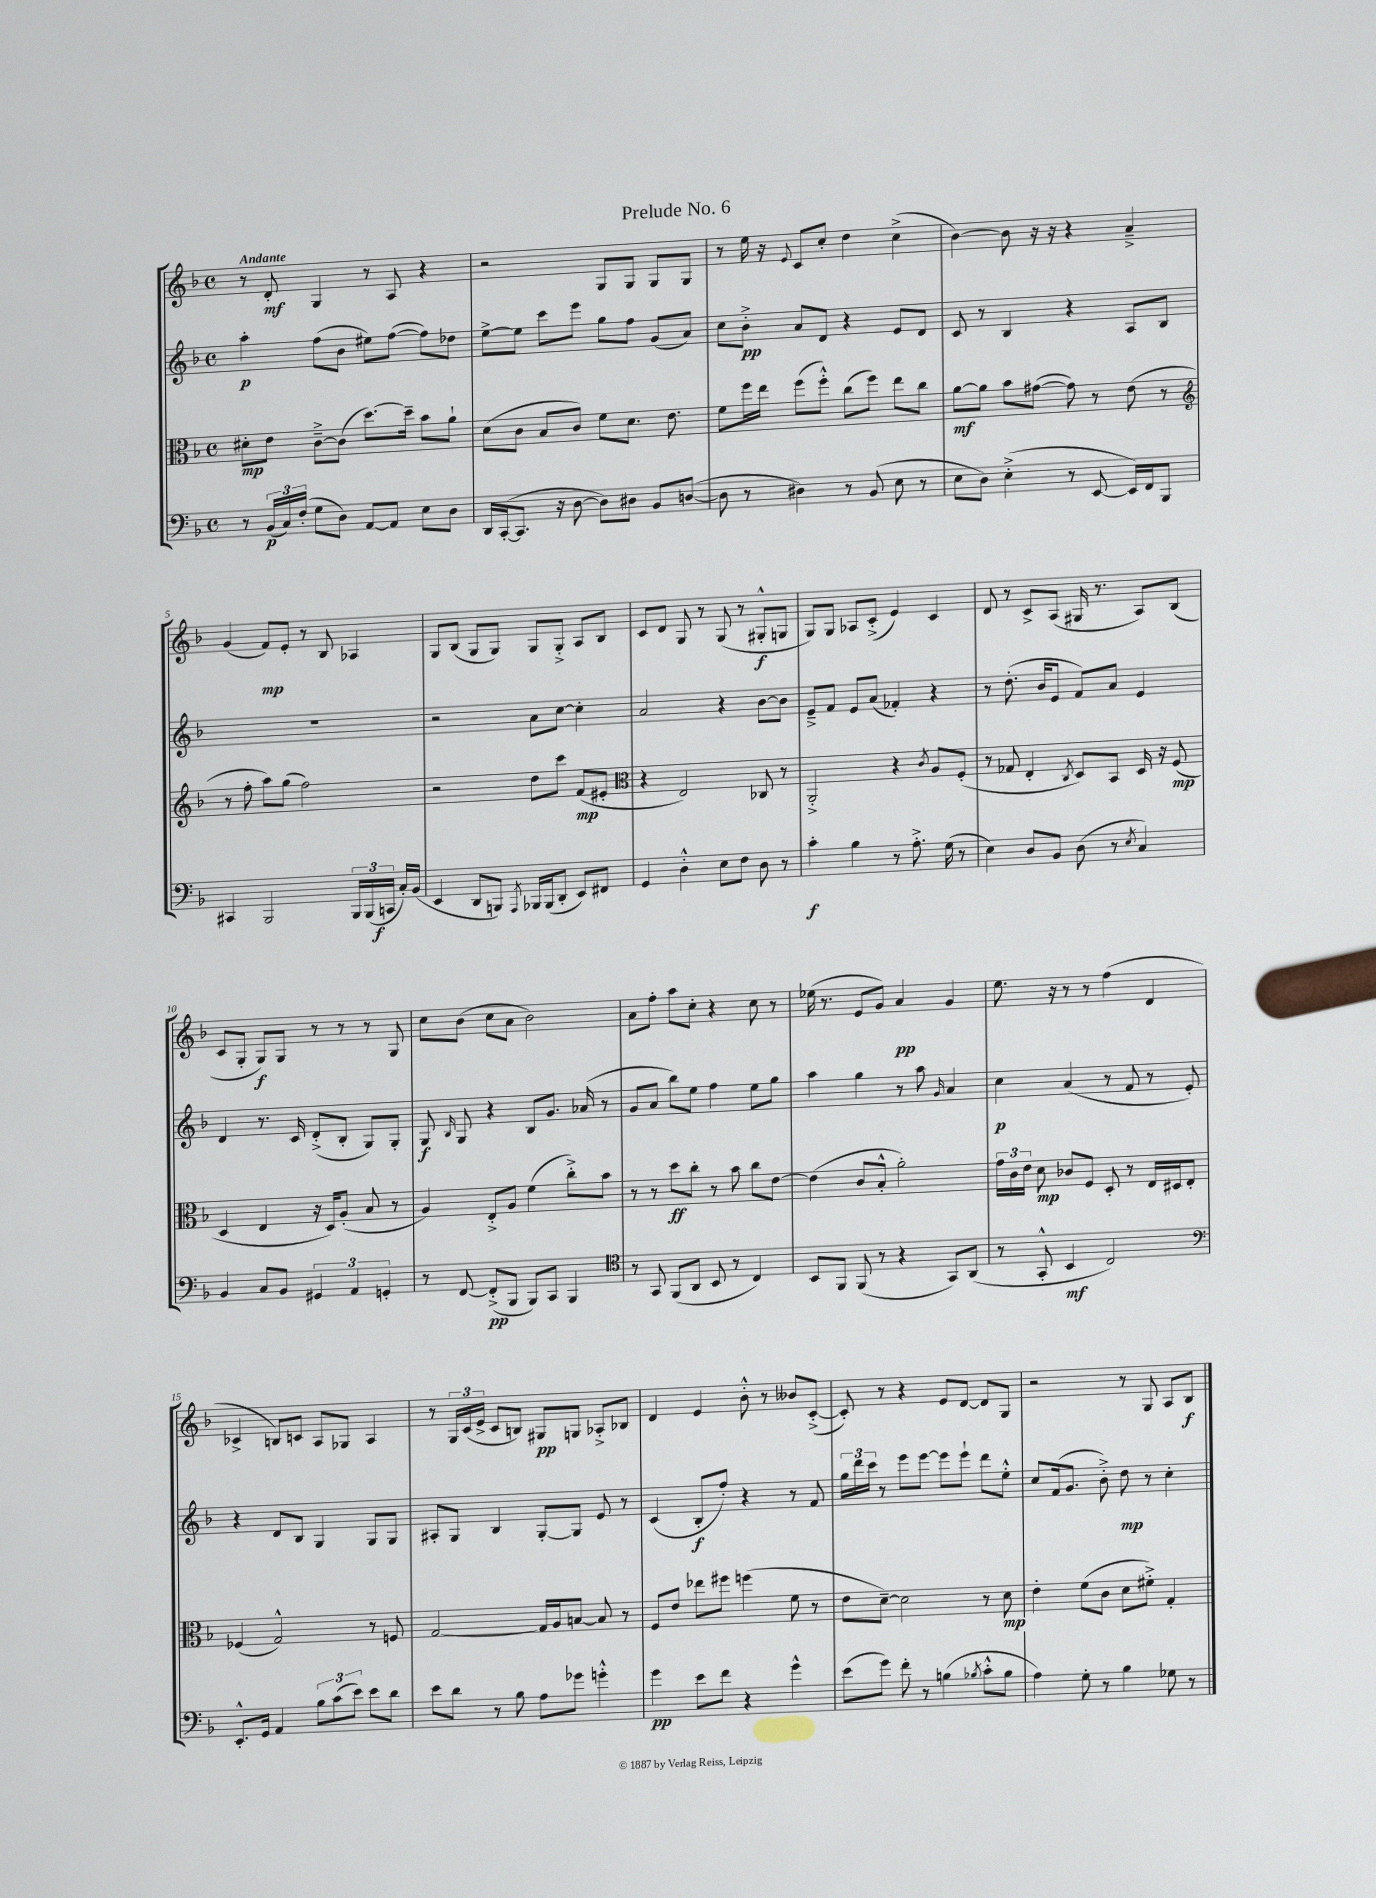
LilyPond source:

\header { title = "Prelude No. 6" }
<<
\new StaffGroup <<
\new Staff = "s0" {
    \clef treble \key f \major \defaultTimeSignature \time 4/4 \tempo "Andante"
    \autoBeamOff r8 d'8-.\mf g4 r8 a8 r4 |
    r2 g8[ g8] g8[ g8] |
    r8 e''16 r16 \appoggiatura { e'8 } c'8[ c''8]-. d''4 c''4->( |
    bes'4~) bes'8 r16 r16 r4 a'4---> |
    g'4( f'8[\mp) e'8]-. r8 bes8 aes4 |
    g8[ bes8]( g8[ g8]) g8[ g8]-.-> a8[ bes8] |
    c'8[ d'8] g8 r8 g8( r8 gis8[-.-^\f g8] |
    g8[) g8] aes8[ c'8]-.->( e'4) c'4 |
    d'8 r8 c'8[-> a8]( gis16 r8. a8[) bes8]( |
    c'8[ g8]-. g8[\f) g8] r8 r8 r8 g8 |
    c''8[ bes'8]( c''8[ a'8] bes'2) |
    a'8[ f''8]-. a''8[ c''8]-. r4 c''8 r8 |
    ees''16( r8. e'8[ g'8]) a'4\pp g'4 |
    e''8. r16 r8 r8 f''4( d'4 |
    ces'4-> b8[) c'8] a8[ ges8] a4 |
    r8 \tuplet 3/2 { g16[ c'16( e'16]-> } c'8[ b8]) gis8[\pp g8] aes8[-.-> bes8] |
    d'4 e'4 bes'8-.-^ r8 beses'8[ c'8]~-.->( |
    c'8-.) r8 r4 e'8[ d'8]~ d'8[ g8] |
    r2 r8 g8 a8[ bes8]\f \bar "|." |
}
\new Staff = "s1" {
    \clef treble \key f \major \defaultTimeSignature \time 4/4
    \autoBeamOff a''4-.\p f''8[( bes'8] eis''8[) f''8]~( f''8[) des''8] |
    e''8[~-> e''8] c'''8[ e'''8] g''8[ f''8] g'8[( a'8]) |
    c''8[ bes'8]-.->\pp a'8[ d'8] r4 e'8[ d'8] |
    c'8 r8 bes4 r4 a8[ bes8] |
    R1 |
    r2 a'8[ c''8]~ c''4-. |
    a'2 r4 bes'8[~ bes'8] |
    e'8[---> f'8] e'8[ a'8]( fes'4-.) r4 |
    r8 d''8.-.( bes'16[ e'8] f'8[) a'8] e'4 |
    d'4 r8. c'16 d'8[-.->( bes8]-. g8[) g8]-. |
    g8\f \grace { bes16 } g8 r4 bes8[ g'8.] aes'16( r8 |
    g'8[ a'8] bes''8[) e''8] f''4 e''8[ g''8] |
    a''4 g''4 r8 a''8 \grace { g'16 } a'4 |
    c''4\p a'4( r8 f'8 r8 e'8-.) |
    r4 d'8[ bes8] g4 g8[ g8] |
    ais8[-. g8] bes4 g8[~-. g8] e'8 r8 |
    c'4( bes8[-.\f f''8]-.) r4 r8 f'8 |
    \tuplet 3/2 { g''16[ d'''16 c'''16] } r8 e'''8[ e'''8]~ e'''8[ e'''8]-! d'''8[ e''8]-.-^ |
    c''8[ f'16( g'8.] bes'8-.->) d''8\mp r8 c''4-. \bar "|." |
}
\new Staff = "s2" {
    \clef alto \key f \major \defaultTimeSignature \time 4/4
    \autoBeamOff dis'8[-.\mp e'8] c'8[~---> c'8]( d''8.[~) d''16]-- bes'8[ a'8]-! |
    d'8[( c'8] bes8[ c'8]) f'8[ d'8.] e'8. |
    f'8[ f''16 e''16] f''8[( f''8]-.-^) c''8[( f''8]) e''8[ c''8] |
    a'8[~\mf a'8] bes'8[ gis'8]~( gis'8) r8 e'8( r8 |
    \clef treble r8 f''8-. a''8[) g''8]( f''2) |
    r2 d''8[ c'''8] f'8[\mp( eis'8]-. |
    \clef alto r4 e2) ces8 r8 |
    a,2-.-> r4 \acciaccatura { c'8 } a8[ f8]-.( |
    r8 ges8 e4-. \acciaccatura { c8 } d8[) bes,8] d16 r16 f8\mp( |
    d4 e4 r16 d16[) a8]-.( bes8 r8 |
    a4) e8[-.-> a8] f'4( c''8[-.->) bes'8] |
    r8 r8 d''8[\ff c''8]-. r8 bes'8 c''8[ e'8]~ |
    e'4( c'8[ bes8]-.-^ a'2-.) |
    \tuplet 3/2 { g'16[ c'16 e'16] } d'8\mp ces'8[ f8] d8-. r8 e16[ dis16 e8]-. |
    fes4( g2-^) r8 f8 |
    g2~ g16[ a16 b8]~ b8 r8 |
    f8[ e'8] ees''8[ fis''8] f''4( f'8 r8 |
    e'8[ d'8]~--) d'2 r8 d'8\mp |
    e'4-. f'8[( c'8] d'8[ fis'8]-.->) g4-. \bar "|." |
}
\new Staff = "s3" {
    \clef bass \key f \major \defaultTimeSignature \time 4/4
    \autoBeamOff r8 \tuplet 3/2 { bes,16[\p( c16) f16]-.( } g8[ d8]) a,8[~ a,8] e8[ d8] |
    d,16[ c,16~-.( c,8.] r16 d8~ d8[) dis8] bes,8[ d8]~( |
    d8 r8 dis4) r8 bes,8( e8 r8 |
    e8[ d8]) e4-.->( r8 e,8~ e,16[) f,16 bes,,8] |
    cis,4 bes,,2 \tuplet 3/2 { bes,,16[ bes,,16( c,16]\f } c16[-.) bes,16]( |
    e,4 d,8[ b,,8]) \acciaccatura { a,,8 } bes,,16[ bes,,16( d,8]-. e,8[) fis,8] |
    g,4 d4-.-^ e8[ f8] d8 r8 |
    c'4-.\f bes4 r8 a8.-.-> g16( r8 |
    e4) d8[ bes,8] d8( r8 \acciaccatura { e8 } c4) |
    bes,4 c8[ bes,8] \tuplet 3/2 { gis,4 a,4 g,4-. } |
    r8 f,8~ f,8[-.->\pp( bes,,8] bes,,8[) c,8] bes,,4 |
    \clef tenor r8 g,8 f,8[( a,8] bes,8 r8 c4) |
    bes,8[ f,8] f,8( r8 r4 g,8[) a,8]( |
    r8 g,8-.-^ bes,4\mf c2) |
    \clef bass e,8.[-.-^ g,16] a,4 \tuplet 3/2 { bes8[ c'8( e'8]) } e'8[ d'8] |
    e'8[ d'8] r8 bes8 a8[ ges'8] g'4-.-^ |
    g'4\pp e'8[ f'8] r4 g'4-^ |
    e'8[( g'8]) f'8-. r8 b4( \acciaccatura { bes8 } c'8[-.-^ bes8] |
    a4) g8-. r8 bes4 ges8 r8 \bar "|." |
}
>>
>>
